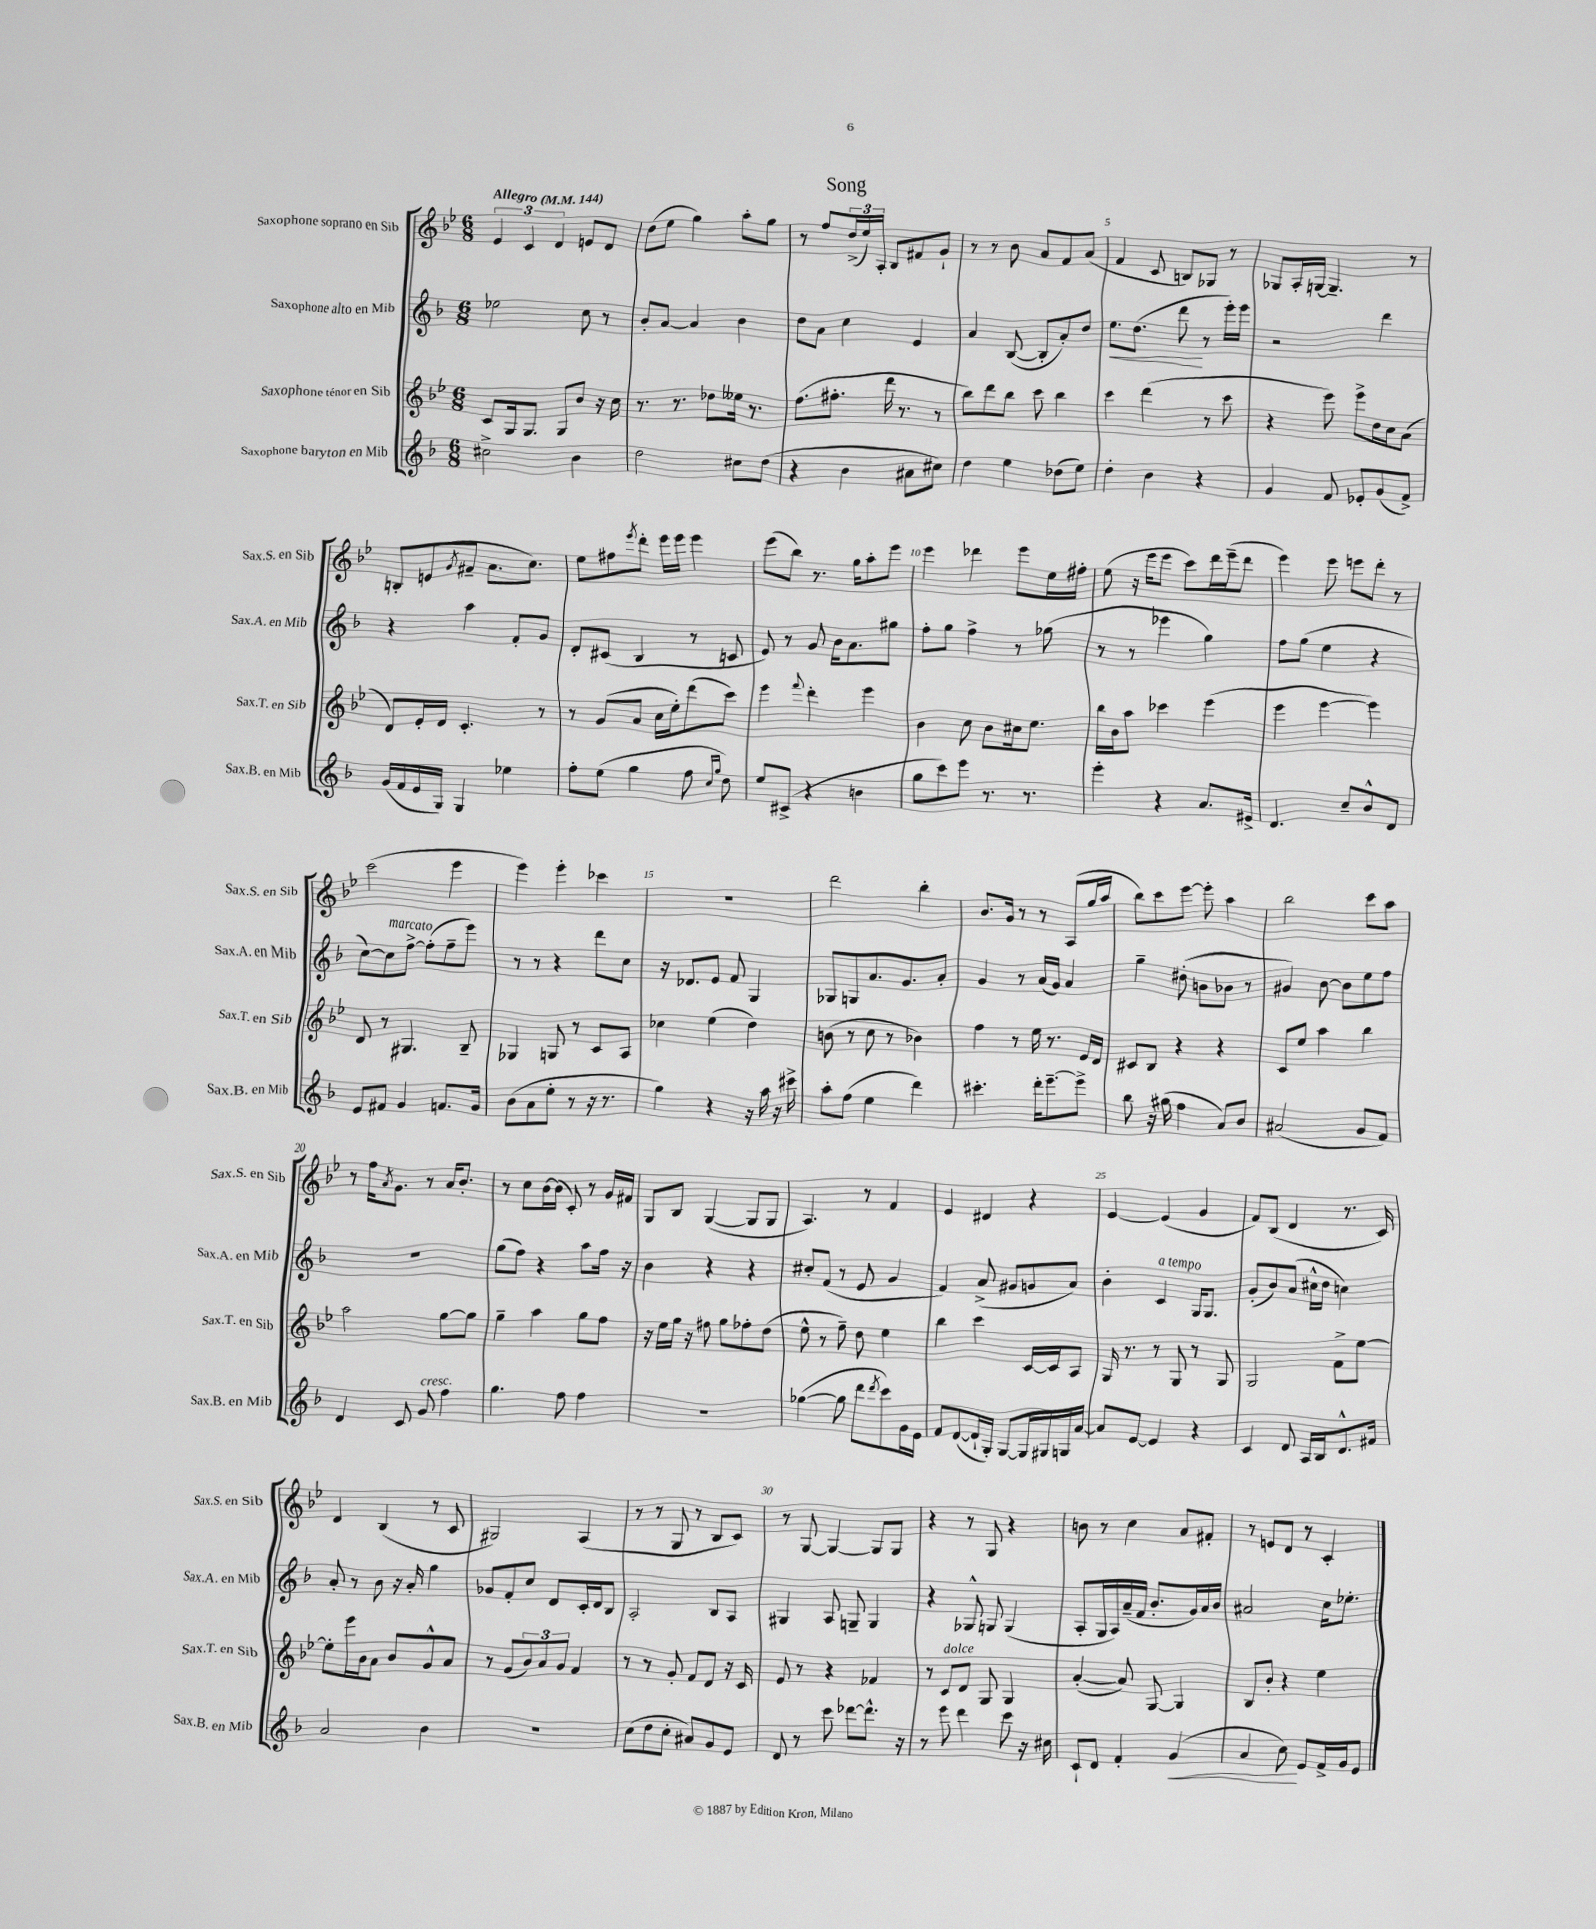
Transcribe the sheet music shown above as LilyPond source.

\header { title = "Song" }
<<
\new StaffGroup <<
\new Staff = "s0" \with { instrumentName = "Saxophone soprano en Sib" shortInstrumentName = "Sax.S. en Sib" } {
    \clef treble \key bes \major \numericTimeSignature \time 6/8 \tempo "Allegro" 4 = 144
    \tuplet 3/2 { ees'4 c'4 d'4 } e'8 d'8 |
    d''8( ees''8 g''4) a''8-. g''8 |
    r8 f''8 \tuplet 3/2 { d''16->( ees''16) a16-. } bes8 fis'8 g'8-! |
    r8 r8 bes'8 a'8 f'8 a'8( |
    f'4 c'8 b8) ges8 r8 |
    ges8 a16-. g16~ g4.-- r8 |
    b8-. e'8( \acciaccatura { g'8 } fis'8-- a'8. c''8.) |
    ees''8 fis''8 \acciaccatura { ees'''8 } d'''8-. ees'''16 ees'''16 ees'''4 |
    ees'''8( bes''8) r8. g''16 a''8-. ees'''8 |
    ees'''4 des'''4 ees'''8 ees''16 fis''16-. |
    ees''8( r16 ees'''16 ees'''8 c'''8) d'''16 ees'''16--( d'''8 |
    ees'''4) ees'''8 e'''8 d'''8-. r8 |
    c'''2( ees'''4 |
    ees'''4) ees'''4-. ces'''4 |
    R2. |
    d'''2 bes''4-. |
    bes'8. g'16 r8 r8 a8( g''16 a''16 |
    bes''8) c'''8 ees'''8~ ees'''8-. a''4 |
    bes''2 c'''8 a''8 |
    r8 f''16 \acciaccatura { a'8 } g'8. r8 a'16 bes'8.-. |
    r8 c''8 bes'16~ bes'16( c'8-.) r8 g'16 fis'16 |
    g8 bes8 g4~( g8 g8 |
    a4.) r8 f'4 |
    ees'4 dis'4 r4 |
    ees'4~ ees'4( g'4 |
    f'8) bes8( d'4 r8. c'16) |
    d'4 bes4( r8 c'8 |
    gis2) a4( |
    r8 r8 g8 r8 bes8 c'8) |
    r8 g8~ g4~ g8 g8 |
    r4 r8 g8 r4 |
    b'8 r8 c''4 a'8 fis'8-. |
    r8 e'8 d'8 r8 c'4-. \bar "|." |
}
\new Staff = "s1" \with { instrumentName = "Saxophone alto en Mib" shortInstrumentName = "Sax.A. en Mib" } {
    \clef treble \key f \major \numericTimeSignature \time 6/8
    ees''2 c''8 r8 |
    bes'8-. a'8~ a'4 bes'4 |
    d''8 a'8 c''4 e'4 |
    a'4 bes8~( bes8-. a'8-.) d''8 |
    e''8.\< d''8.( d'''8\! r8 e'''16-.) e'''16 |
    r2 d'''4 |
    r4 a''4 f'8-. g'8 |
    d'8-. cis'8( bes4 r8 c'8 |
    e'8) r8 g'8 bes'16 a'8. gis''8 |
    f''8-. g''8 f''4-> r8 ges''8( |
    r8 r8 ees'''4 g''4) |
    f''8 g''8( e''4 r4 |
    c''8~) c''8^\markup { \italic "marcato" } f''8~-> f''8-.( f''8-- e'''8) |
    r8 r8 r4 d'''8 c''8 |
    r16 des'8. e'8 f'8 g4 |
    ges8 g8 a'8. g'8. a'8-. |
    g'4 r8 a'16( g'16) a'4 |
    g''4-- dis''8-.( b'8 bes'8 r8 |
    gis'4) bes'8~ bes'8 e''8 f''8 |
    R2. |
    g''8( f''8) r4 a''8 f''16 r16 |
    bes'4 r4 r4 |
    cis''8-. f'8( r8 e'8 g'4 |
    f'4) a'8->( gis'8 g'8 a'8) |
    bes'4-. c'4^\markup { \italic "a tempo" } g16 g8. |
    g'8-.( bes'8) a'8( cis''16-^ d''16 c''4) |
    a'8-. r8 bes'8 r16 a'16-. g''4 |
    ges'8 f'8-. c''8 d'8 c'16-. d'16 bes8 |
    a2-. bes8 a8 |
    gis4 a8 g8-- g4 |
    r4 ges8-^ g8 g4( |
    a8-. g16 a16) a'16--( f'16 bes'8.-. g'16) a'16 bes'16 |
    ais'2 c''16 ees''8.-. \bar "|." |
}
\new Staff = "s2" \with { instrumentName = "Saxophone ténor en Sib" shortInstrumentName = "Sax.T. en Sib" } {
    \clef treble \key bes \major \numericTimeSignature \time 6/8
    c'8 g16 g8. g8 bes'8 r16 c''16 |
    r8. r8. des''8 eeses''16 r8. |
    f''8.( fis''8.-. d'''16 r8. r8 |
    bes''8) d'''8 bes''8 c'''8 bes''4 |
    c'''4 d'''4( r8 c'''8 |
    r4 ees'''8) ees'''8-> d''16 c''16 a'8( |
    d'8) ees'16-. d'16 c'4.-. r8 |
    r8 g'8( a'8 c''16 ees''16-.) d'''8( c'''8) |
    ees'''4 \appoggiatura { f'''8 } d'''4-. ees'''4 |
    bes'4 c''8 bes'8 cis''16 ees''8. |
    bes''16 bes'16 a''8 ces'''4 ees'''4( |
    ees'''4 ees'''4~ ees'''4) |
    d'8 r8 gis4. bes8-- |
    ges4 g8 r8 c'8 a8 |
    ces''4 ees''4( d''4) |
    b'8( r8 c''8 r8 bes'4) |
    f''4 r8 ees''16 r8. ees'16 d'16 |
    cis'8 bes8 r4 r4 |
    c'8 ees''8 a''4 bes''4 |
    a''2 g''8~ g''8 |
    g''4-- a''4 g''8 f''8 |
    r16 ees''16 g''16 r16 fis''8 g''8 fes''8-. d''8( |
    ees''8-^ r8 f''8--) d''8 ees''4 |
    bes''4 c'''4 c'16~ c'16 a8 |
    g16 r8. r8 g8 r8 g8 |
    g2 f'8-> ees''8~ |
    ees''8-. ees'''16 bes'16 a'8 bes'8 g'8-^ a'8 |
    r8 g'8( \tuplet 3/2 { bes'8) a'8 g'8 } f'4 |
    r8 r8 g'8-. f'8 d'8 r16 c'16 |
    ees'8 r8 r4 fes'4 |
    r8 c'8^\markup { \italic "dolce" } d'8 g8 g4 |
    a'4~-.( a'8) g8~ g4 |
    bes8 bes'8-. r4 ees''4 \bar "|." |
}
\new Staff = "s3" \with { instrumentName = "Saxophone baryton en Mib" shortInstrumentName = "Sax.B. en Mib" } {
    \clef treble \key f \major \numericTimeSignature \time 6/8
    cis''2-> bes'4 |
    d''2 cis''8 d''8( |
    r4 bes'4 ais'8 cis''8) |
    d''4 e''4 des''8( e''8) |
    d''4-. bes'4 r4 |
    g'4 f'8 ees'8-. g'8( f'8->) |
    g'16( f'16 e'16 g16) g4 ees''4 |
    f''8-. e''8( g''4 f''8 \grace { c''16 g''16 } d''8) |
    e''8 cis'8->( r4 b'4 |
    g''8 c'''8) e'''8 r8. r8. |
    e'''4-. r4 a'8. eis'16-> |
    d'4. c''8-- bes'8-^ d'8 |
    e'8 fis'8 g'4 f'8. g'16 |
    bes'8( a'8 e''8-. r8 r16 r8. |
    g''4) r4 r16 a''16 r16 cis'''16-> |
    a''8-. f''8( e''4 d'''4) |
    cis'''4.-. d'''16-. e'''8.~-- e'''8-> |
    bes''8 r16 gis''16( f''4 a'8) bes'8 |
    ais'2( g'8 f'8) |
    d'4 c'8 g'8^\markup { \italic "cresc." } f''4 |
    g''4. f''8 f''4 |
    R2. |
    ges''4~( ges''8 d'''8 \acciaccatura { d'''8 } c'''8) g'16 e'16 |
    f'8 d'8~( d'16-! g16-.) g8~ g16 gis16 g16 a'16~ |
    a'8 e'8~ e'4 r4 |
    c'4 d'8 a16 bes16 d'8.-^ fis'16 |
    a'2 bes'4 |
    R2. |
    c''8( d''8 c''8-. ais'8) g'8 e'8 |
    d'8 r8 c'''8 des'''8~ des'''8.-^ r16 |
    r8 e'''8 d'''4 c'''8 r16 cis''16 |
    c'8-! d'8 f'4-. g'4\<( |
    a'4 c''8\!) e'8 f'16-> g'16 e'8 \bar "|." |
}
>>
>>
\layout { \context { \Score \override BarNumber.break-visibility = ##(#f #t #t) barNumberVisibility = #(every-nth-bar-number-visible 5) } }
